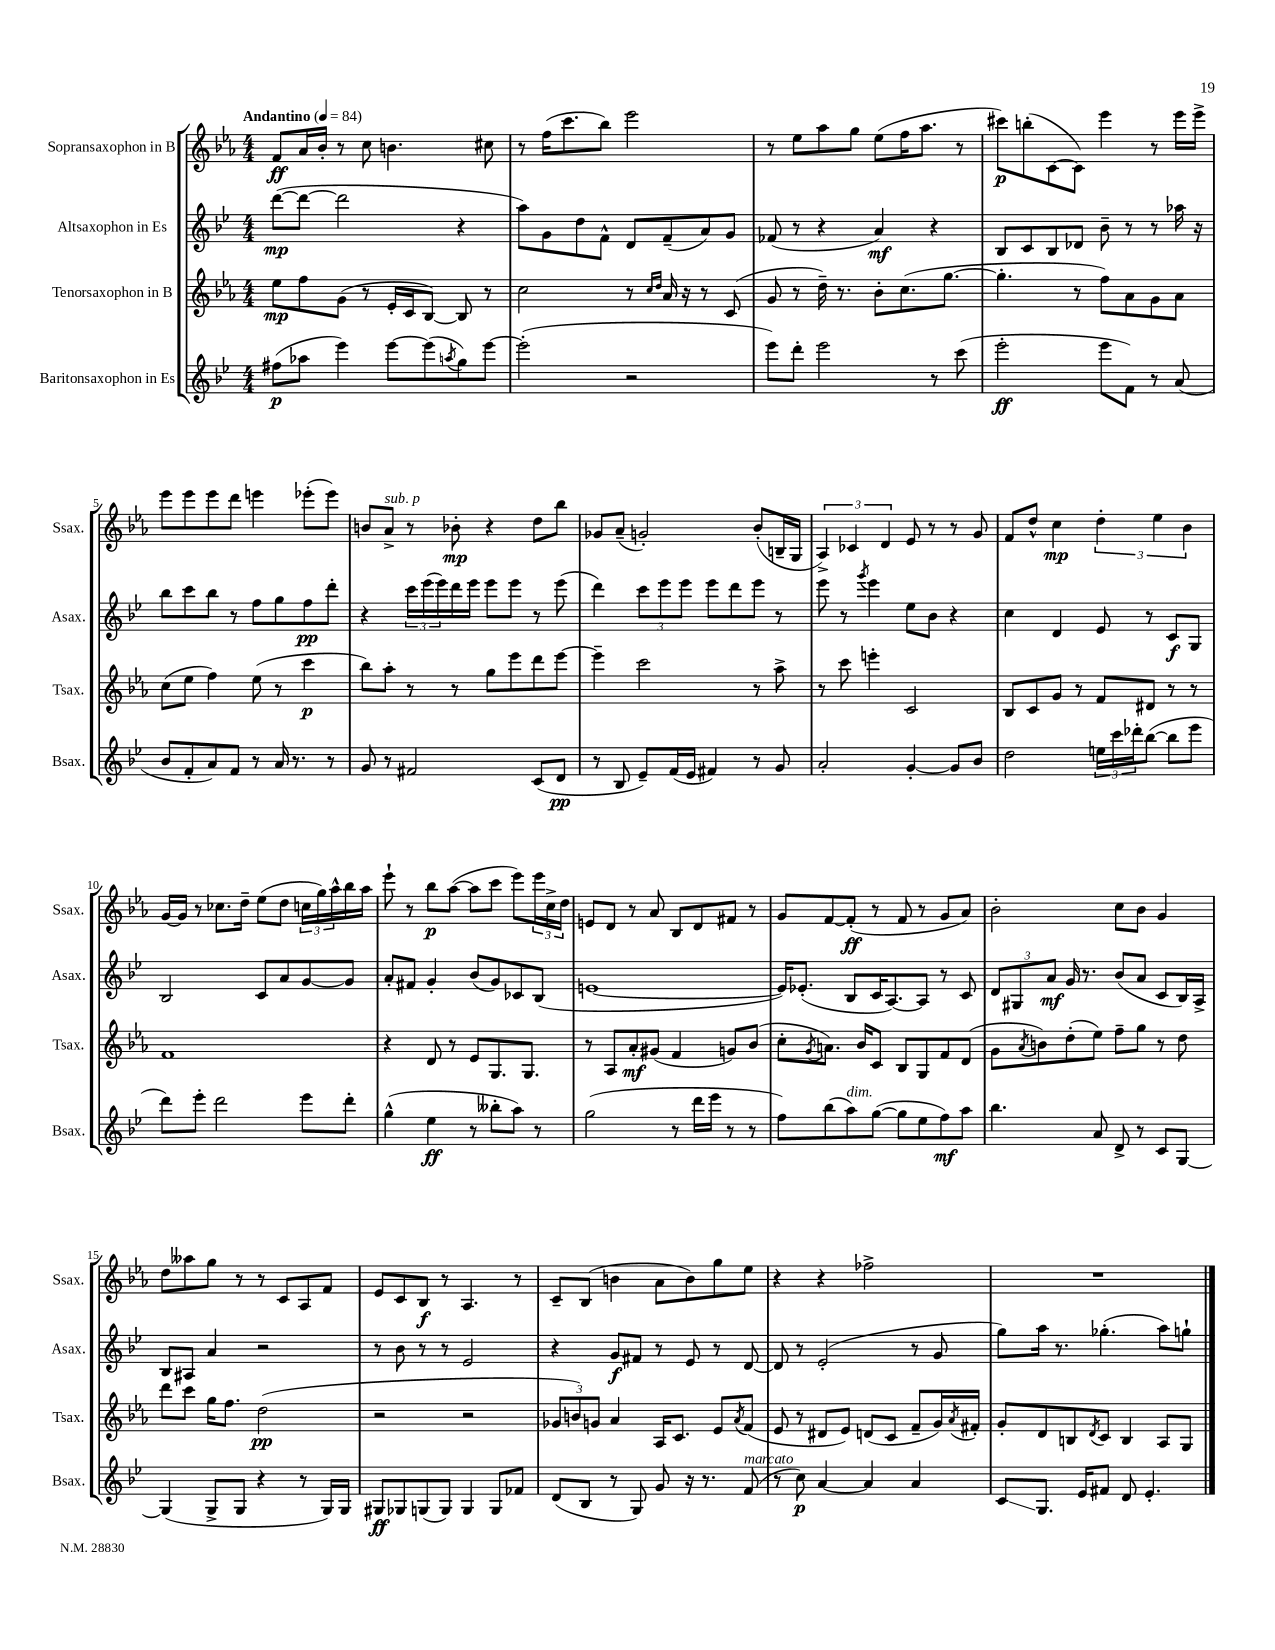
<<
\new StaffGroup <<
\new Staff = "s0" \with { instrumentName = "Sopransaxophon in B" shortInstrumentName = "Ssax." } {
    \clef treble \key ees \major \numericTimeSignature \time 4/4 \tempo "Andantino" 4 = 84
    f'8\ff aes'16 bes'16-. r8 c''8 b'4. cis''8 |
    r8 f''16( c'''8. bes''8) ees'''2 |
    r8 ees''8 aes''8 g''8 ees''8( f''16 aes''8. r8 |
    cis'''8\p) b''8-.( c'8~ c'8) ees'''4 r8 ees'''16 ees'''16-> |
    ees'''8 ees'''8 ees'''8 d'''8 e'''4 ees'''8-.( ees'''8) |
    b'8 aes'8->^\markup { \italic "sub. p" } r8 bes'8-.\mp r4 d''8 bes''8 |
    ges'8 aes'8--( g'2-.) bes'8-.( b16-- g16 |
    \tuplet 3/2 { aes4->) ces'4 d'4 } ees'8 r8 r8 g'8 |
    f'8 d''8-^ c''4\mp \tuplet 3/2 { d''4-. ees''4 bes'4 } |
    g'16~ g'16 r8 ces''8. d''16-- ees''8( d''8 \tuplet 3/2 { c''16 g''16) aes''16-^ } bes''16 aes''16 |
    ees'''8-! r8 bes''8\p aes''8~( aes''8 c'''8 ees'''8) \tuplet 3/2 { ees'''16 c''16-> d''16 } |
    e'8 d'8 r8 aes'8 bes8 d'8 fis'8 r8 |
    g'8 f'8~ f'8-.\ff( r8 f'8 r8 g'8 aes'8) |
    bes'2-. c''8 bes'8 g'4 |
    d''8 aeses''8 g''8 r8 r8 c'8 aes8 f'8 |
    ees'8 c'8 bes8\f r8 aes4. r8 |
    c'8-- bes8( b'4 aes'8 b'8) g''8 ees''8 |
    r4 r4 fes''2-> |
    R1 \bar "|." |
}
\new Staff = "s1" \with { instrumentName = "Altsaxophon in Es" shortInstrumentName = "Asax." } {
    \clef treble \key bes \major \numericTimeSignature \time 4/4
    d'''8~\mp( d'''8~ d'''2 r4 |
    a''8) g'8 d''8 f'8-^ d'8 f'8--( a'8) g'8 |
    fes'8( r8 r4 a'4\mf) r4 |
    bes8 c'8 bes8 des'8 bes'8-- r8 r8 aes''16 r16 |
    bes''8 c'''8 bes''8 r8 f''8 g''8 f''8\pp d'''8-. |
    r4 \tuplet 3/2 { c'''16 ees'''16( ees'''16) } d'''16 ees'''16 ees'''8 ees'''8 r8 ees'''8( |
    d'''4) \tuplet 3/2 { c'''8 ees'''8 ees'''8 } ees'''8 d'''8 ees'''8 r8 |
    ees'''8 r8 \acciaccatura { g'''8 } ees'''4 ees''8 bes'8 r4 |
    c''4 d'4 ees'8 r8 c'8\f g8 |
    bes2 c'8 a'8 g'8~ g'8 |
    a'8-. fis'8 g'4-. bes'8( g'8) ces'8 bes8( |
    e'1~ |
    e'16) ees'8.-.( bes8 c'16 a8.~) a8 r8 c'8 |
    \tuplet 3/2 { d'8 gis8 a'8\mf } g'16 r8. bes'8( a'8 c'8 bes16) a16-> |
    bes8 ais8 a'4 r2 |
    r8 bes'8 r8 r8 ees'2 |
    r4 g'8\f fis'8 r8 ees'8 r8 d'8~ |
    d'8 r8 ees'2-.( r8 g'8 |
    g''8) a''16 r8. ges''4.-.( a''8) g''8-! \bar "|." |
}
\new Staff = "s2" \with { instrumentName = "Tenorsaxophon in B" shortInstrumentName = "Tsax." } {
    \clef treble \key ees \major \numericTimeSignature \time 4/4
    ees''8\mp f''8 g'8( r8 ees'16-. c'16 bes8~) bes8 r8 |
    c''2 r8 \grace { c''16 d''16 } aes'16 r16 r8 c'8( |
    g'8 r8 d''16--) r8. bes'8-. c''8.( g''8.~ |
    g''4.-. r8 f''8) aes'8 g'8 aes'8 |
    c''8( ees''8 f''4) ees''8( r8 c'''4\p |
    bes''8) aes''8-. r8 r8 g''8 ees'''8 d'''8 ees'''8~ |
    ees'''4-- c'''2 r8 aes''8-> |
    r8 c'''8 e'''4-. c'2 |
    bes8 c'8 g'8 r8 f'8 dis'8 r8 r8 |
    f'1 |
    r4 d'8 r8 ees'8 g8. g8. |
    r8 aes8 aes'8-.\mf gis'8( f'4 g'8) bes'8( |
    c''8-. \acciaccatura { g'8 } a'8.) bes'16 c'8 bes8 g8 f'8 d'8( |
    g'8 \acciaccatura { aes'8 } b'8) d''8-.( ees''8) f''8-- g''8 r8 d''8 |
    d'''8 c'''8 g''16 f''8. d''2\pp( |
    r2 r2 |
    \tuplet 3/2 { ges'8 b'8) g'8 } aes'4 aes16 c'8. ees'8 \acciaccatura { aes'8 } f'8( |
    ees'8 r8 dis'8 ees'8) d'8( c'8 f'8-- g'16) \acciaccatura { aes'8 } fis'16-. |
    g'8-. d'8 b8 \acciaccatura { d'8 } c'8 b4 aes8 g8 \bar "|." |
}
\new Staff = "s3" \with { instrumentName = "Baritonsaxophon in Es" shortInstrumentName = "Bsax." } {
    \clef treble \key bes \major \numericTimeSignature \time 4/4
    fis''8\p( aes''8 ees'''4) ees'''8~ ees'''8( \acciaccatura { a''8 } g''8) ees'''8~ |
    ees'''2-.( r2 |
    ees'''8) d'''8-. ees'''2 r8 c'''8( |
    ees'''2-.\ff ees'''8 f'8) r8 a'8( |
    bes'8 f'8-. a'8) f'8 r8 a'16 r8. r8 |
    g'8 r8 fis'2 c'8( d'8\pp |
    r8 bes8 ees'8--) f'16( ees'16 fis'4) r8 g'8 |
    a'2-. g'4~-. g'8 bes'8 |
    d''2 \tuplet 3/2 { e''16 c'''16 des'''16-. } bes''8~( bes''8 ees'''8 |
    d'''8) ees'''8-. d'''2 ees'''8 d'''8-. |
    g''4-^( ees''4\ff r8 beses''8-. a''8) r8 |
    g''2( r8 d'''16 ees'''16 r8 r8 |
    f''8) bes''8( a''8^\markup { \italic "dim." }) g''8~( g''8 ees''8 f''8\mf) a''8 |
    bes''4. a'8 d'8-> r8 c'8 g8~ |
    g4( g8-> g8 r4 r8 g16) g16 |
    gis8\ff ges8 g8( g8) g4 g8 fes'8 |
    d'8( bes8 r8 g8) g'8 r16 r8. f'8^\markup { \italic "marcato" }( |
    r8 c''8\p) a'4~ a'4 a'4 |
    c'8\glissando g8. ees'16 fis'8 d'8 ees'4.-. \bar "|." |
}
>>
>>
